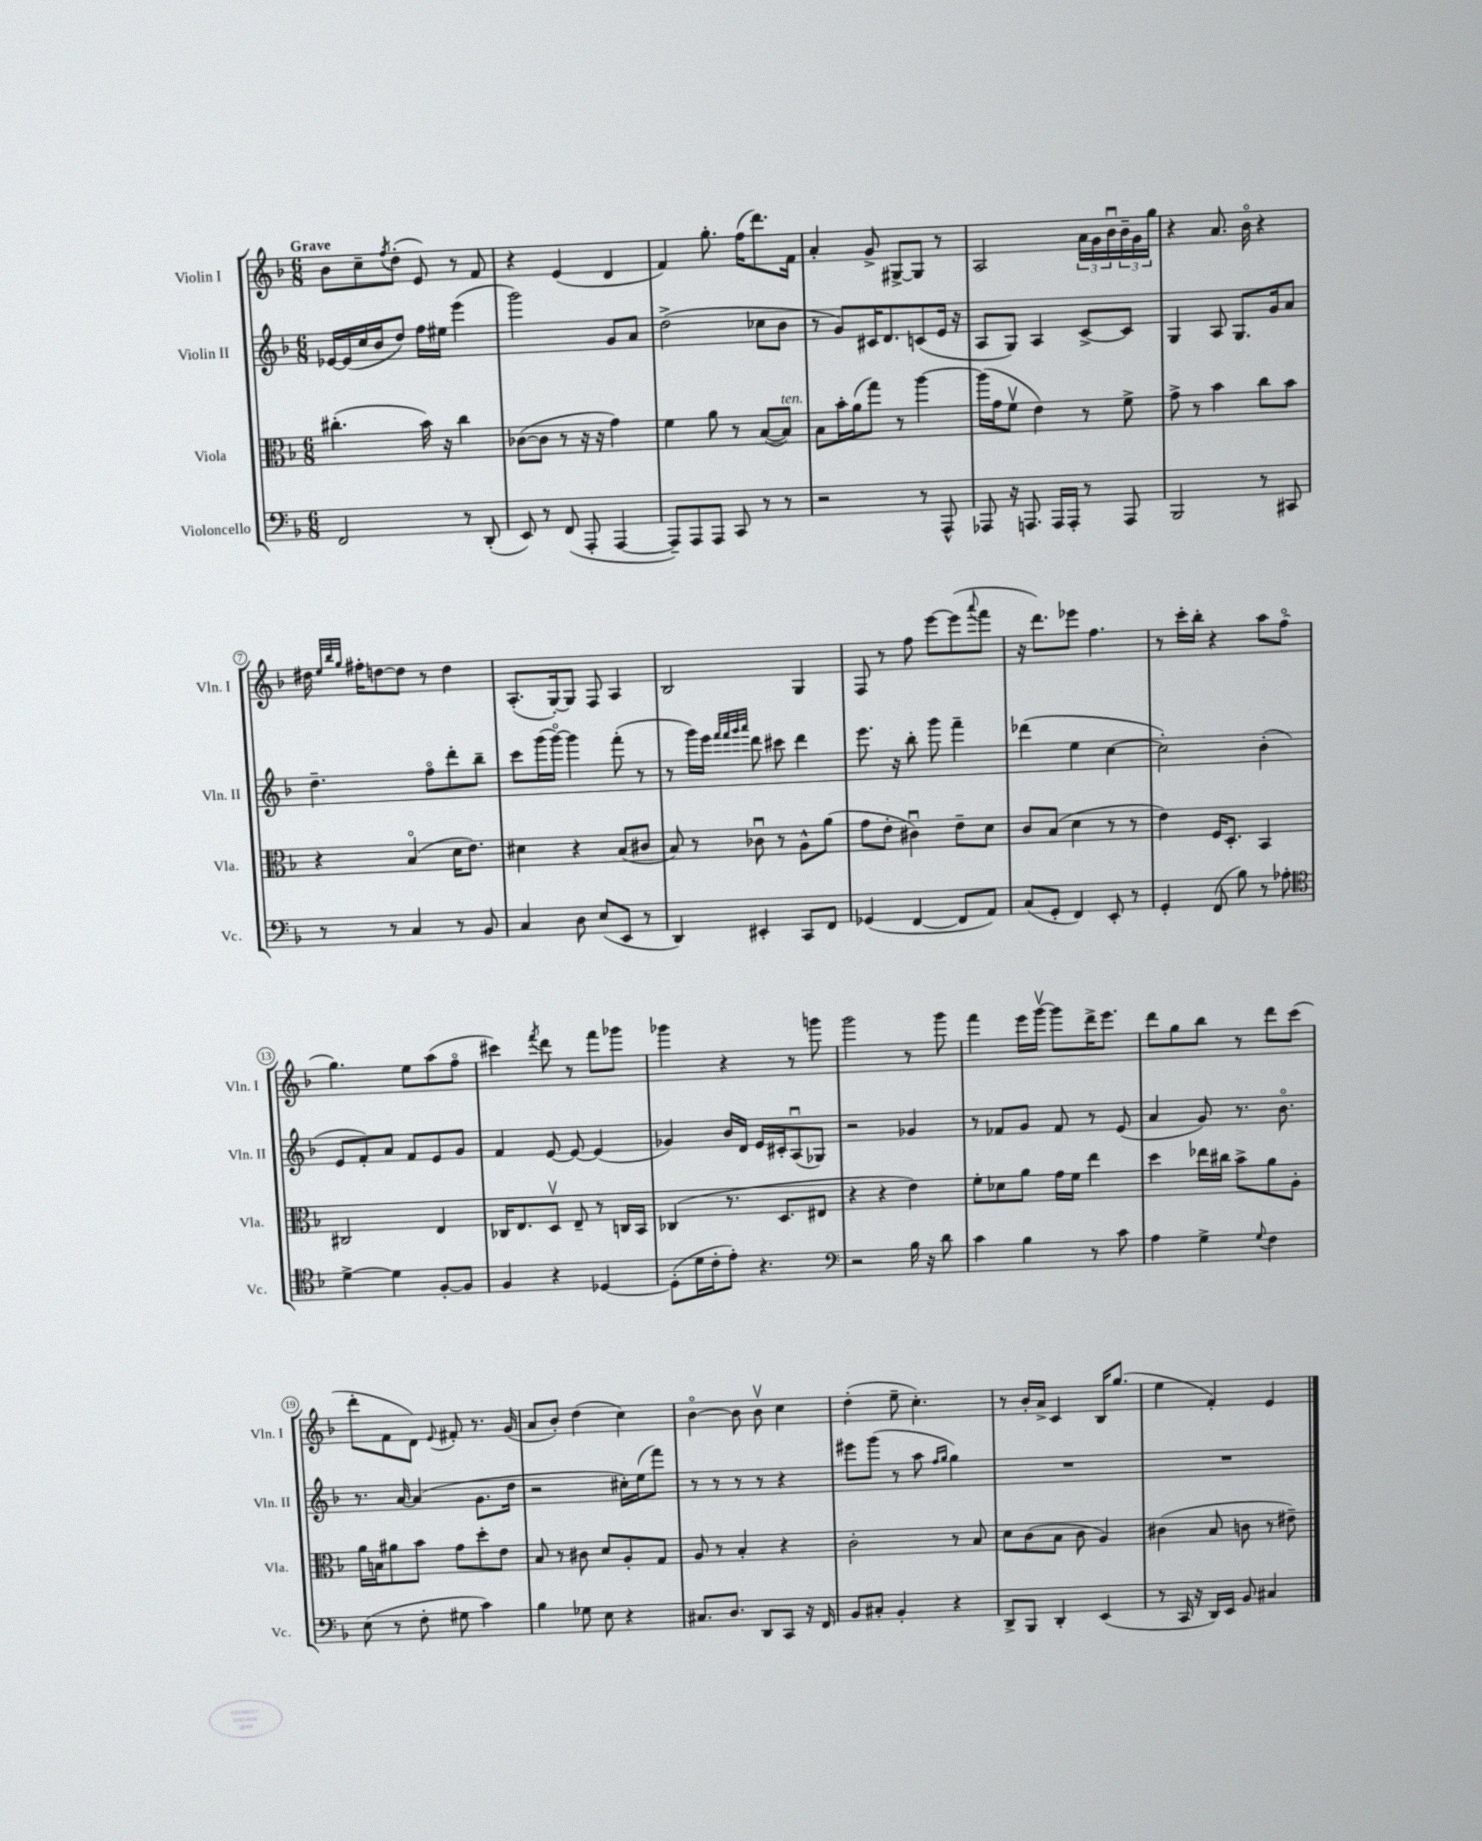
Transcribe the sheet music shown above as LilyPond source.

<<
\new StaffGroup <<
\new Staff = "s0" \with { instrumentName = "Violin I" shortInstrumentName = "Vln. I" } {
    \clef treble \key f \major \numericTimeSignature \time 6/8 \tempo "Grave"
    bes'8 c''8-- \acciaccatura { f''8 } d''8-.( e'8) r8 f'8 |
    r4 e'4( d'4 |
    f'4) g''8.-. f''16( d'''8.) f'16 |
    a'4-. g'8-> gis8~-> gis8 r8 |
    a2 \tuplet 3/2 { a'16 g'16 bes'16\downbow } \tuplet 3/2 { bes'16-- g'16 g''16 } |
    r4 a'8. bes'16\flageolet r4 |
    dis''16 \grace { e''32 bes''32 g''32 } fis''16-. d''8~ d''8 r8 d''4 |
    a8.-.( g16~-.) g8 f8 a4 |
    bes2 g4 |
    f8 r8 f''8 e'''8~ e'''8( \appoggiatura { a'''8 } f'''8 |
    r16 d'''8.) ees'''8 f''4. |
    r8 c'''16-. bes''16-. r4 a''8 f''8\flageolet( |
    g''4.) e''8 a''8( f''8\flageolet |
    cis'''4) \acciaccatura { f'''8 } d'''8 r8 f'''8 ges'''8 |
    ges'''4 r4 r8 g'''8 |
    g'''2 r8 g'''8 |
    f'''4 e'''16 g'''16~\upbow g'''8 d'''16-> e'''8. |
    d'''8 g''8 bes''8 r8 d'''8 c'''8( |
    d'''8-. f'8 d'8) \appoggiatura { e'8 } fis'8-. r8. g'16( |
    a'8 bes'8-.) d''4( c''4) |
    bes'4~\flageolet bes'8 bes'8\upbow c''4 |
    d''4-.( e''8-- c''4.-.) |
    r8 bes'16-. a'16-> c'4 bes16 g''8.( |
    e''4 f'4-.) e'4 \bar "|." |
}
\new Staff = "s1" \with { instrumentName = "Violin II" shortInstrumentName = "Vln. II" } {
    \clef treble \key f \major \numericTimeSignature \time 6/8
    ees'16~ ees'16( c''16 bes'16 d''8) f''16 eis''16 e'''4( |
    g'''2) g'8 a'8 |
    d''2->( ces''8 bes'8 |
    r8 g'8) cis'16 d'8. c'8( e'16 r16 |
    a8 g8) a4 c'8~-> c'8 |
    g4 a8 g8. g'16 a'8 |
    d''4.-- f''8\flageolet d'''8-. bes''8-- |
    c'''8 g'''16( g'''16~\flageolet) g'''4 f'''8-.( r8 |
    r8 g'''16) e'''16 \grace { f'''32 f'''32 g'''32 a'''32 } d'''8 cis'''8 d'''4 |
    e'''8. r16 bes''8-. g'''8 f'''4-- |
    des'''4( e''4 c''4~ |
    c''2-.) bes'4-.( |
    e'8 f'8-.) a'8 f'8 e'8 g'8 |
    f'4 e'8~ e'8~ e'4( |
    ges'4) bes'16 d'16 e'16 cis'16-. a8\downbow( ges8) |
    r2 ges'4 |
    r8 fes'8 g'8 fes'8 r8 e'8( |
    a'4 g'8) r8. bes'8.\flageolet |
    r8. a'16~ a'4( g'8. d''16 |
    r2 cis''16-.) e''16( f'''8) |
    r8 r8 r8 r8 r4 |
    eis'''8 g'''8( r8 a''8 \grace { f''16 g''16 } g''4) |
    R2. |
    R2. \bar "|." |
}
\new Staff = "s2" \with { instrumentName = "Viola" shortInstrumentName = "Vla." } {
    \clef alto \key f \major \numericTimeSignature \time 6/8
    cis''4.-.( bes'16) r16 cis''4 |
    ces'8~( ces'8 r8 r16 r16 g'4) |
    f'4 a'8 r8 bes8~( bes8^\markup { \italic "ten." }) |
    bes8 bes'16-. a'16( g''8) r8 a''4~ |
    a''16( g'16 f'8\upbow e'4) r8 f'8-> |
    g'8-> r8 bes'4 c''8 bes'8 |
    r4 bes4\flageolet( d'16 e'8.) |
    dis'4 r4 bes8( cis'8 |
    bes8) r8 ces'8\downbow r8 a8-^ a'8( |
    g'8 e'8-. cis'4\downbow) e'8-- d'8 |
    c'8 bes8( d'4 r8 r8 |
    e'4) f16 d8.-. bes,4 |
    cis2 e4 |
    ces16 e8. d8\upbow e8-- r8 c16 bes,16 |
    ces4( r8. d8. eis8 |
    r4 r4 e'4) |
    f'8-. des'8 a'8 g'16 f'16 e''4 |
    d''4 ees''16 cis''16 bes'8-> a'8 a8-. |
    a'16 b16 ais'8 bes'8 g'8 d''8-. e'8 |
    bes8 r8 cis'8 d'8 a8-. g8 |
    a8 r8 bes4-. r4 |
    c'2-. r8 bes8 |
    d'8 c'8( bes8 c'8 a4) |
    cis'4( bes8 c'8 r8 eis'8--) \bar "|." |
}
\new Staff = "s3" \with { instrumentName = "Violoncello" shortInstrumentName = "Vc." } {
    \clef bass \key f \major \numericTimeSignature \time 6/8
    f,2 r8 d,8-.( |
    e,8) r8 f,8( a,,8-. a,,4~ |
    a,,8--) a,,8 a,,8 c,8 r8 r8 |
    r2 r8 a,,8-^ |
    aes,,8 r16 a,,8. a,,16 a,,16-. r8 a,,8 |
    bes,,2 r8 cis,8 |
    r8 r8 c4 r8 bes,8 |
    c4 d8 e8( e,8 r8 |
    d,4) eis,4-. c,8 f,8 |
    ges,4( f,4~ f,8 a,8) |
    c8( g,8-. f,4) e,8-. r8 |
    g,4-. f,8( bes8) r8 aes8-. |
    \clef tenor d'4~-> d'4 f8~-. f8 |
    f4 r4 des4~ |
    des8-.( d'16 c'16-. e'8-.) r4. |
    \clef bass r2 bes16 r16 d'8 |
    c'4 bes4 r8 c'8 |
    a4 g4-> \appoggiatura { g8 } f4 |
    e8( r8 f8-. gis8 c'4) |
    bes4 ges8 e8 r4 |
    cis8. d8. d,8 c,8 r16 f,16 |
    bes,8 cis8-. bes,4-. r4 |
    d,8-> bes,,8 d,4-. e,4( |
    r8 c,16 r16 d,16) e,16 bes,8 cis4 \bar "|." |
}
>>
>>
\layout { \context { \Score \override BarNumber.stencil = #(make-stencil-circler 0.1 0.3 ly:text-interface::print) } }
